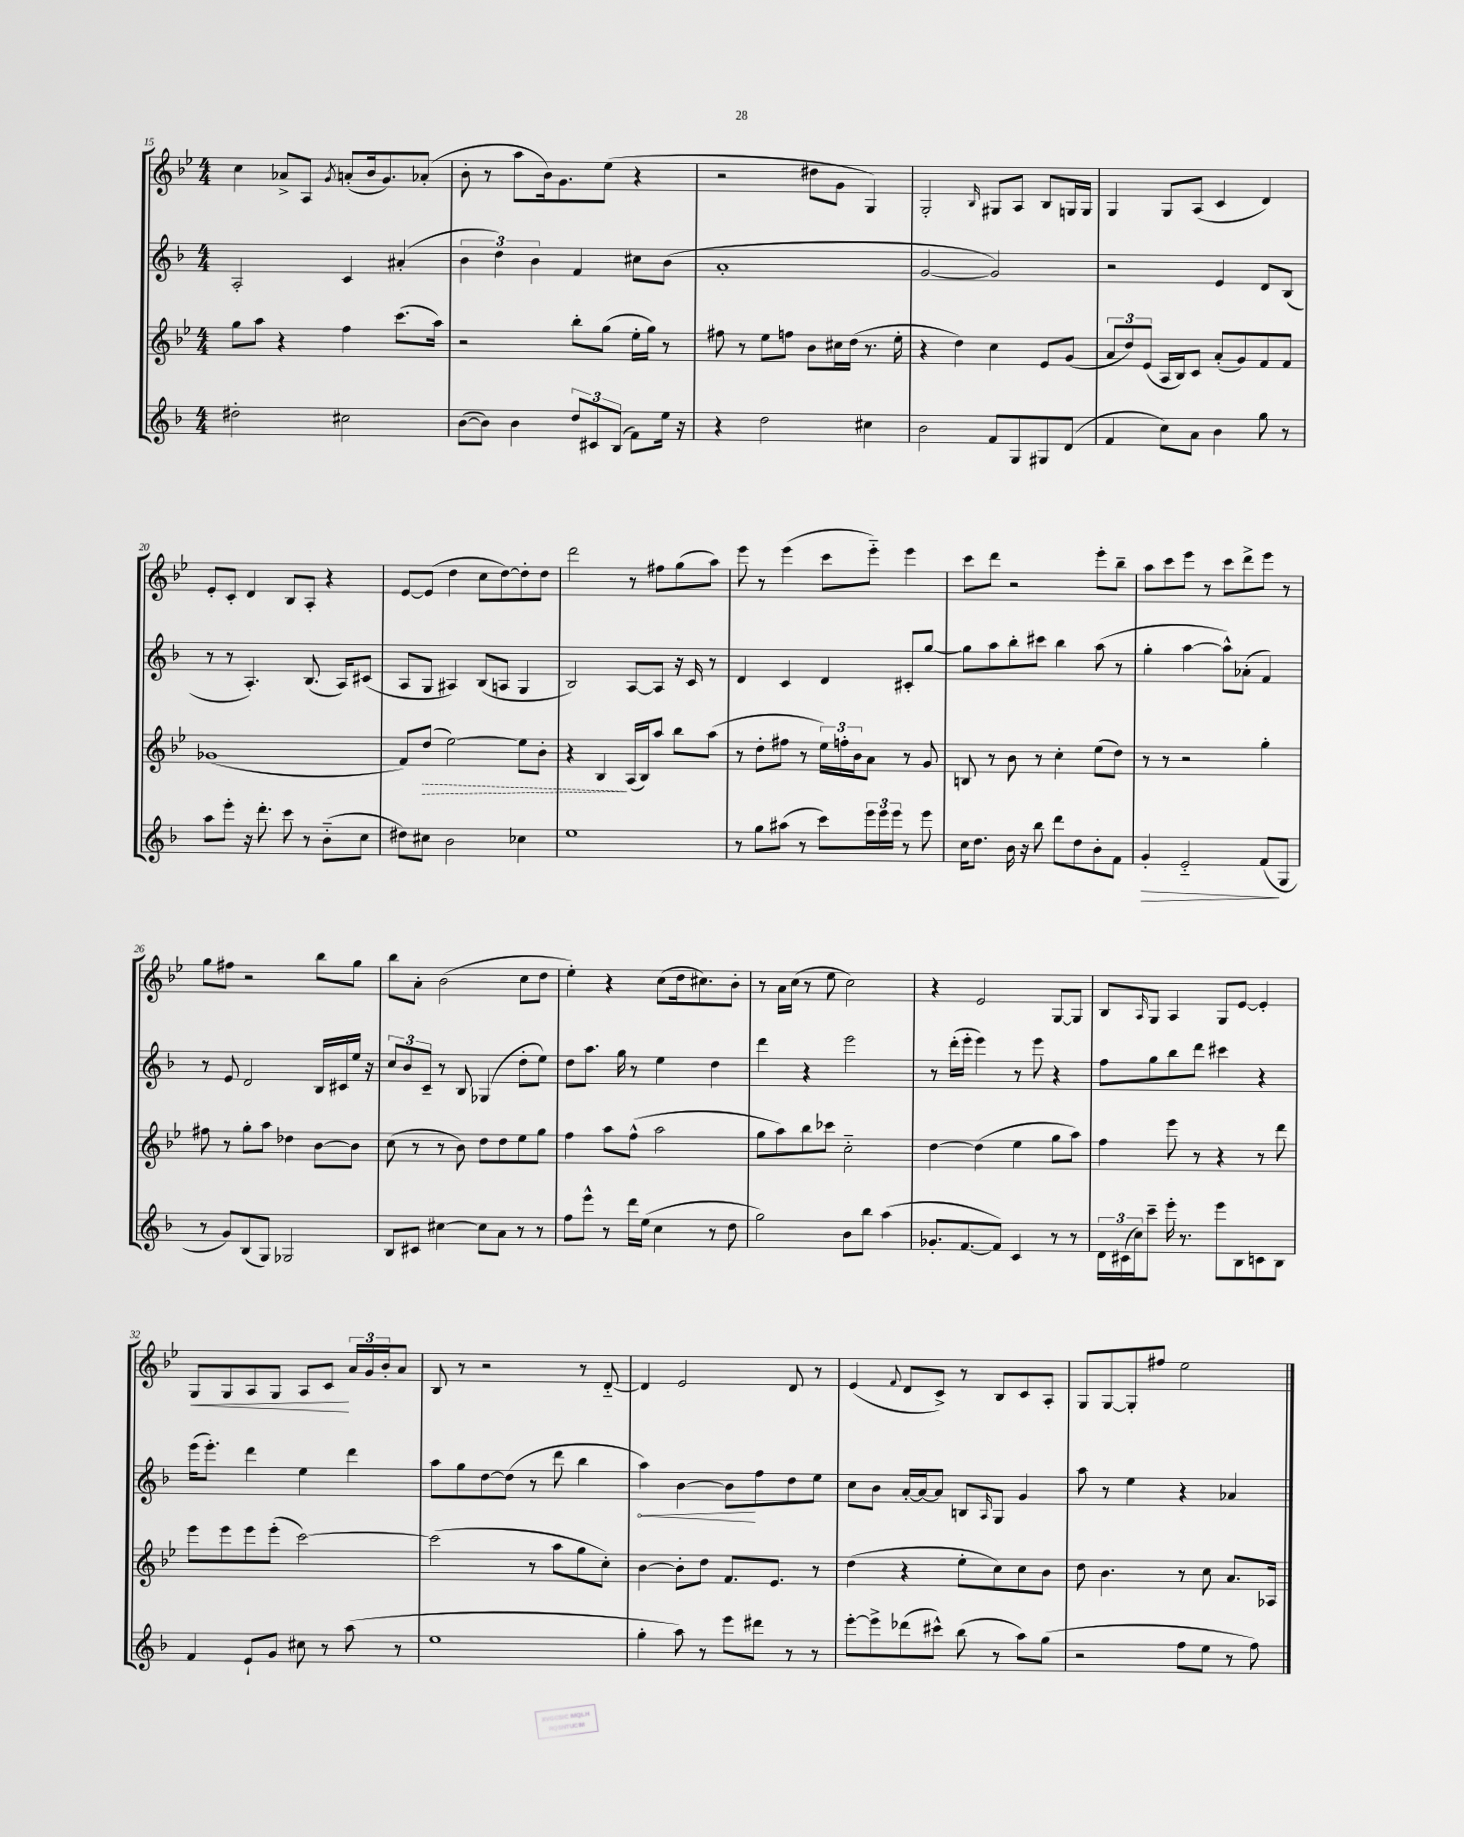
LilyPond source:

<<
\new StaffGroup <<
\new Staff = "s0" {
    \clef treble \key bes \major \numericTimeSignature \time 4/4
    c''4 aes'8-> a8 \acciaccatura { g'8 } a'8-.( bes'16 g'8.) aes'8-.( |
    bes'8-. r8 a''8 bes'16) g'8. ees''8( r4 |
    r2 dis''8 g'8 g4) |
    g2-. \grace { bes16 } gis8 a8 bes8 g16 g16 |
    g4 g8 a8( c'4 d'4) |
    ees'8-. c'8-. d'4 bes8 a8-. r4 |
    ees'8~ ees'8( d''4 c''8 d''8~) d''8-. d''8 |
    d'''2 r8 fis''8 g''8( a''8) |
    ees'''8 r8 ees'''4( c'''8 ees'''8-_) ees'''4 |
    c'''8 d'''8 r2 ees'''8-. bes''8-- |
    a''8 c'''8 ees'''8 r8 c'''8 d'''8-> ees'''8 r8 |
    g''8 fis''8 r2 bes''8 g''8 |
    bes''8 a'8-. bes'2( c''8 d''8 |
    ees''4-.) r4 c''8( d''16 cis''8.) bes'8-. |
    r8 a'16 c''16( r8 ees''8 c''2) |
    r4 ees'2 g8~ g8 |
    bes8 \grace { a16 } g8 a4 g8 ees'8~ ees'4-. |
    g8\< g8 a8 g8 a8 c'8\! \tuplet 3/2 { a'16 g'16 bes'16-. } a'8 |
    bes8 r8 r2 r8 d'8~-_ |
    d'4 ees'2 d'8 r8 |
    ees'4( \appoggiatura { f'8 } d'8 c'8->) r8 bes8 c'8 a8-. |
    g8 g8~ g8-. fis''8 ees''2 \bar "|." |
}
\new Staff = "s1" {
    \clef treble \key f \major \numericTimeSignature \time 4/4
    a2-. c'4 ais'4-.( |
    \tuplet 3/2 { bes'4 d''4) bes'4 } f'4 cis''8 bes'8( |
    a'1-. |
    g'2~ g'2) |
    r2 e'4 d'8 bes8( |
    r8 r8 a4.-.) bes8.( a16) cis'8( |
    a8 g8 ais4) bes8( a8 g4 |
    bes2) a8~ a8 r16 c'16 r8 |
    d'4 c'4 d'4 cis'8-. g''8~ |
    g''8 a''8 bes''8-. cis'''8 bes''4 a''8( r8 |
    g''4-. a''4~ a''8-^) aes'8-.( f'4) |
    r8 e'8 d'2 bes16 cis'16 e''16 r16 |
    \tuplet 3/2 { c''8 bes'8 c'8-- } r8 bes8 ges4( d''8-. e''8) |
    d''8 a''8. g''16 r8 e''4 d''4 |
    d'''4 r4 e'''2 |
    r8 d'''16-.( e'''16-. e'''4) r8 e'''8 r4 |
    f''8 g''8 bes''8 d'''8 cis'''4 r4 |
    e'''16( e'''8.-.) d'''4 e''4 d'''4 |
    a''8 g''8 d''8~ d''8( r8 d'''8 bes''4 |
    \once \override Hairpin.circled-tip = ##t a''4\<) bes'4~ bes'8\! f''8 d''8 e''8 |
    c''8 bes'8 a'16~-. a'16~ a'8 b8 \grace { a16 } g8 g'4 |
    a''8 r8 e''4 r4 aes'4 \bar "|." |
}
\new Staff = "s2" {
    \clef treble \key bes \major \numericTimeSignature \time 4/4
    g''8 a''8 r4 f''4 c'''8.( a''16) |
    r2 bes''8-. g''8( ees''16-. g''16) r8 |
    fis''8 r8 ees''8 f''8 bes'8 cis''16 d''16( r8. ees''16-. |
    r4 d''4) c''4 ees'8 g'8( |
    \tuplet 3/2 { a'8 d''8) ees'8( } a16 bes16) c'8 a'8-.( g'8) f'8 f'8 |
    ges'1( |
    f'8) \once \override Hairpin.style = #'dashed-line d''8\>( ees''2~) ees''8 bes'8-. |
    r4 bes4\! a16( bes16) a''8 bes''8 a''8( |
    r8 d''8-. fis''8 r8 \tuplet 3/2 { ees''16) f''16-. bes'16 } a'8 r8 g'8 |
    b8 r8 bes'8 r8 c''4-. ees''8( d''8) |
    r8 r8 r2 g''4-. |
    fis''8 r8 g''8-. a''8 des''4 bes'8~ bes'8 |
    c''8( r8 r8 bes'8) d''8 d''8 ees''8 g''8 |
    f''4 a''8 f''8-^( a''2 |
    g''8 a''8) bes''8 ces'''8 c''2-_ |
    d''4~ d''4( ees''4 g''8 a''8) |
    f''4 ees'''8 r8 r4 r8 d'''8 |
    ees'''8 ees'''8 ees'''8 ees'''8-.( c'''2~) |
    c'''2( r8 a''8 g''8 c''8-.) |
    bes'4~ bes'8-. d''8 f'8. ees'8. r8 |
    d''4( r4 ees''8-. c''8) c''8 bes'8 |
    d''8 bes'4. r8 c''8 a'8. aes16 \bar "|." |
}
\new Staff = "s3" {
    \clef treble \key f \major \numericTimeSignature \time 4/4
    dis''2-. cis''2 |
    bes'8~( bes'8) bes'4 \tuplet 3/2 { d''8 cis'8 bes8( } f'8) e''16 r16 |
    r4 d''2 cis''4 |
    bes'2 f'8 g8 gis8 d'8( |
    f'4 c''8) a'8 bes'4 g''8 r8 |
    a''8 e'''8-. r16 d'''8.-. c'''8 r8 bes'8-_( c''8 |
    dis''8) cis''8 bes'2 ces''4 |
    e''1 |
    r8 g''8 ais''8( r8 c'''8) \tuplet 3/2 { e'''16 e'''16 e'''16 } r8 e'''8 |
    c''16 d''8. bes'16 r16 bes''8 d'''8 d''8 bes'8-. f'8 |
    g'4-.\> e'2-_ f'8\!( g8 |
    r8 g'8) bes8( g8) ges2 |
    bes8 cis'8 cis''4~ cis''8 a'8 r8 r8 |
    f''8 e'''8-^ r8 d'''16 e''16( c''4 r8 d''8 |
    g''2) bes'8 bes''8 a''4( |
    ges'8.-. f'8.~ f'8) c'4 r8 r8 |
    \tuplet 3/2 { d'16 cis'16( c''16) } c'''8-- e'''16-. r8. e'''8 bes8 c'8 bes8 |
    f'4 e'8-! g'8 cis''8 r8 a''8( r8 |
    e''1 |
    g''4-. a''8) r8 e'''8 dis'''8 r8 r8 |
    e'''8~-. e'''8-> des'''8( cis'''8-^) bes''8( r8 a''8) g''8( |
    r2 f''8 e''8 r8 f''8) \bar "|." |
}
>>
>>
\layout { \context { \Score currentBarNumber = #15 } }
